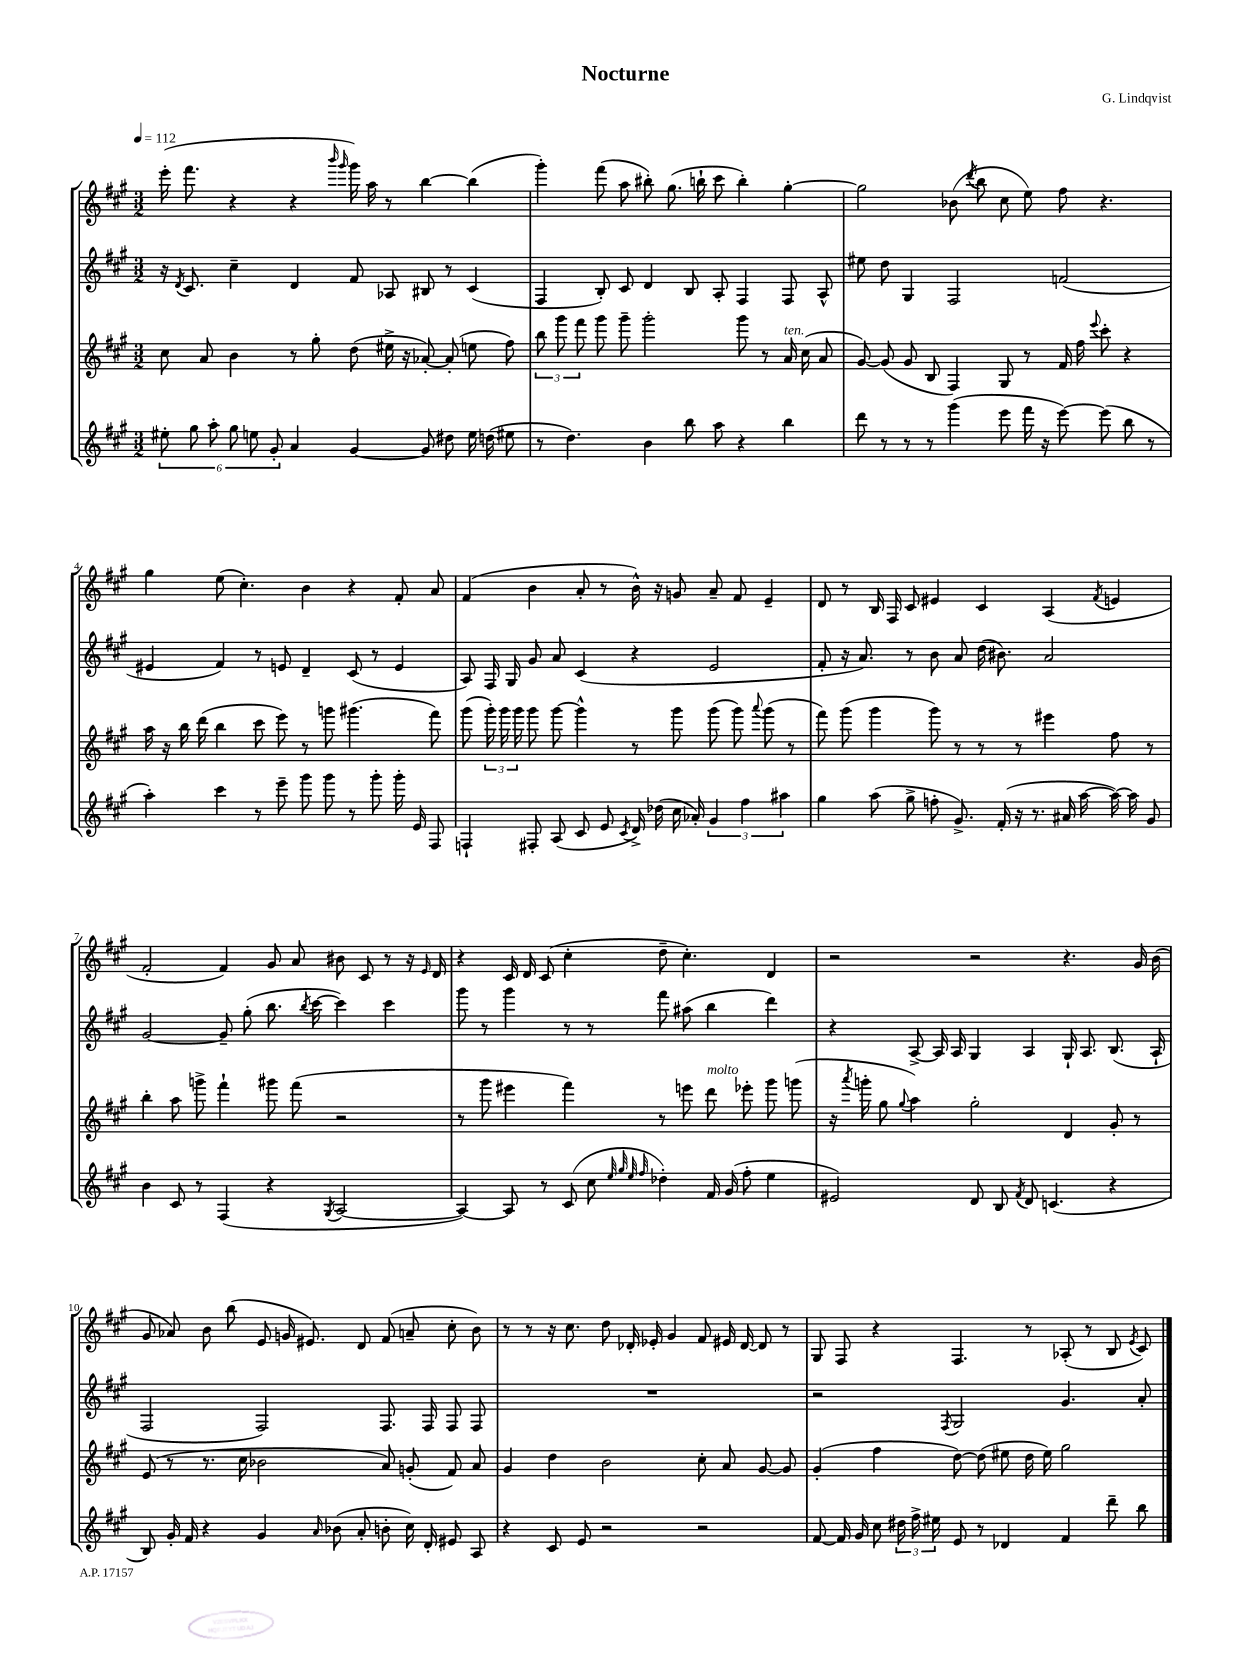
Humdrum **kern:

**kern	**kern	**kern	**kern
*staff4	*staff3	*staff2	*staff1
*clefG2	*clefG2	*clefG2	*clefG2
*k[f#c#g#]	*k[f#c#g#]	*k[f#c#g#]	*k[f#c#g#]
*M3/2	*M3/2	*M3/2	*M3/2
*MM112	*MM112	*MM112	*MM112
12ee#'	8cc#	16r	(16eee'
.	.	8qd	.
.	.	8.c#	8.fff#
12gg#	.	.	.
.	8a	.	.
12aa'	.	.	.
12gg#	4b	4cc#~	4r
12ee	.	.	.
12g#'	.	.	.
4a	8r	4d	4r
.	8gg#'	.	.
.	.	.	16qqbbb
.	.	.	16qqggg#
[4g#	(8dd	8f#	16ggg#)
.	.	.	16aa
.	16ee#^	8A-	8r
.	16r	.	.
8g#]	[8a-')	8B#	[4bb
8dd#	(8a-']	8r	.
16ee	8ee	(4c#	(4bb]
(16dd	.	.	.
8ee#	8ff#)	.	.
=	=	=	=
8r	12bb	4F#	4ggg#')
.	12ggg#	.	.
4.dd)	.	.	.
.	12fff#	.	.
.	8ggg#	8B')	(8fff#
.	8ggg#~	8c#	8aa
4b	2ggg#'	4d	8bb#')
.	.	.	(8.gg#
8bb	.	8B	.
.	.	.	16bb`
8aa	.	8A'	8ccc#
4r	8ggg#	4F#	4bb')
.	8r	.	.
4bb	16a	8F#	[4gg#'
.	(16cc#	.	.
.	8a	8A^^	.
=	=	=	=
8ddd	[8g#)	8ee#	2gg#]
8r	(8g#]	8dd	.
8r	8g#	4G#	.
8r	8B	.	.
(4ggg#	4F#)	2F#	(8b-
.	.	.	8qddd
.	.	.	8bb
8eee	8G#	.	8cc#
16fff#	8r	.	8ee)
16r	.	.	.
[8eee)	16f#	(2f	8ff#
.	16ff#	.	.
.	8qqeee	.	.
(8eee]	8ccc#'	.	4.r
8bb	4r	.	.
8r	.	.	.
=	=	=	=
4aa')	16aa	4e#	4gg#
.	16r	.	.
.	16bb	.	.
.	(16ddd	.	.
4ccc#	4bb	4f#)	(8ee
.	.	.	4.cc#')
8r	8ccc#	8r	.
8eee~	8eee)	8e	.
8ggg#	8r	4d~	4b
8ggg#	8ggg	.	.
8r	(4.ggg#	(8c#	4r
8ggg#'	.	8r	.
16ggg#'	.	4e	8f#'
16e	.	.	.
8F#	8fff#)	.	8a
=	=	=	=
4F`	(8ggg#	8A)	(4f#
.	24ggg#')	16F#	.
.	24ggg#	.	.
.	.	16G#	.
.	24ggg#	.	.
8F#'	8ggg#	8g#	4b
(8A	[8ggg#	8a	.
8c#	4ggg#^^]	(4c#	8a'
8e	.	.	8r
8qc#	.	.	.
16d^)	8r	4r	16b^^)
(16dd-	.	.	16r
16cc#	8ggg#	.	8g
16a-')	.	.	.
6g#	(8ggg#	2e	8a~
.	8ggg#)	.	8f#
6ff#	.	.	.
.	8qqaaa	.	.
.	(8ggg#	.	4e~
6aa#	.	.	.
.	8r	.	.
=	=	=	=
4gg#	8fff#)	8f#'	8d
.	(8ggg#	16r	8r
.	.	8.a)	.
(8aa	4ggg#	.	16B
.	.	.	16F#
8gg#^	.	8r	8c#
8ff'	8ggg#)	8b	4e#
8.g#^)	8r	8a	.
.	8r	(16dd	4c#
(16f#'	.	8.b#)	.
16r	8r	.	.
8.r	.	.	.
.	4eee#	2a	(4A
16a#	.	.	.
[16aa	.	.	.
.	.	.	8qf#
16aa_)	8ff#	.	4e
16aa]	.	.	.
8g#	8r	.	.
=	=	=	=
4b	4bb'	[2g#	2f#'
8c#	8aa	.	.
8r	8ggg^	.	.
(4F#	4fff#`	8g#~]	4f#)
.	.	(8gg#'	.
4r	8ggg#	8.bb	8g#
.	(8fff#	.	8a
.	.	8qbb	.
.	.	[16ccc#	.
8qG#	.	.	.
[2A	2r	4ccc#])	8b#
.	.	.	8c#
.	.	4ccc#	8r
.	.	.	16r
.	.	.	16qqe
.	.	.	16d
=	=	=	=
4A_)	8r	8ggg#	4r
.	8ggg#	8r	.
8A]	4eee#	4ggg#	16c#
.	.	.	16d
8r	.	.	(8c#
(8c#	4fff#)	8r	4cc#'
8cc#	.	8r	.
32qqee	.	.	.
32qqgg#	.	.	.
32qqee	.	.	.
32qqff#	.	.	.
4dd-')	8r	8fff#	8dd~
.	8eee	(8aa#	4.cc#')
16f#	8ddd	4bb	.
(16g#	.	.	.
8ff#'	8eee-'	.	.
4ee	8ggg#	4ddd)	4d
.	(8ggg	.	.
=	=	=	=
2e#)	16r	4r	2r
.	8qaaa	.	.
.	16ggg'	.	.
.	8gg#	.	.
.	8qqgg#	.	.
.	4aa)	[8A^	.
.	.	16A]	.
.	.	16A	.
8d	2gg#'	4G#	2r
8B	.	.	.
8qf#	.	.	.
8d	.	4A	.
(4.c	.	.	.
.	4d	16G#`	4.r
.	.	8.A	.
4r	8g#'	(8.B	.
.	8r	.	16g#
.	.	16A`	(16b
=	=	=	=
8B)	(8e	2F#	8g#
16g#'	8r	.	8a-)
16f#	.	.	.
4r	8.r	.	8b
.	.	.	(8bb
.	16cc#	.	.
4g#	2b-	2F#)	8e
.	.	.	16g
.	.	.	8.e#)
16qqa	.	.	.
(8b-	.	.	.
8a'	.	.	8d
8b'	8a)	8.F#	(8f#
16cc#)	(8g'	.	8a~
16d'	.	16F#	.
8e#	8f#)	8F#	8cc#'
8A	8a	8F#	8b)
=	=	=	=
4r	4g#	1.r	8r
.	.	.	8r
8c#	4dd	.	16r
.	.	.	8.cc#
8e	.	.	.
2r	2b	.	8dd
.	.	.	16d-'
.	.	.	16e-'
.	.	.	4g#
2r	8cc#'	.	8f#
.	8a	.	16e#
.	.	.	[16d-
.	[8g#	.	8d-]
.	8g#]	.	8r
=	=	=	=
[8f#	(4g#'	2r	8G#
16f#]	.	.	8F#
16g#	.	.	.
8cc#	4ff#	.	4r
24dd#	.	.	.
24ff#^	.	.	.
24ee#	.	.	.
.	.	8qF#	.
8e	[8dd)	2G#	4.F#
8r	(8dd]	.	.
4d-	8ee#	.	.
.	16dd	.	8r
.	16ee#)	.	.
4f#	2gg#	4.g#	(8A-'
.	.	.	8r
8ddd~	.	.	8B
.	.	.	8qe
8bb	.	8a'	8c#)
==	==	==	==
*-	*-	*-	*-
